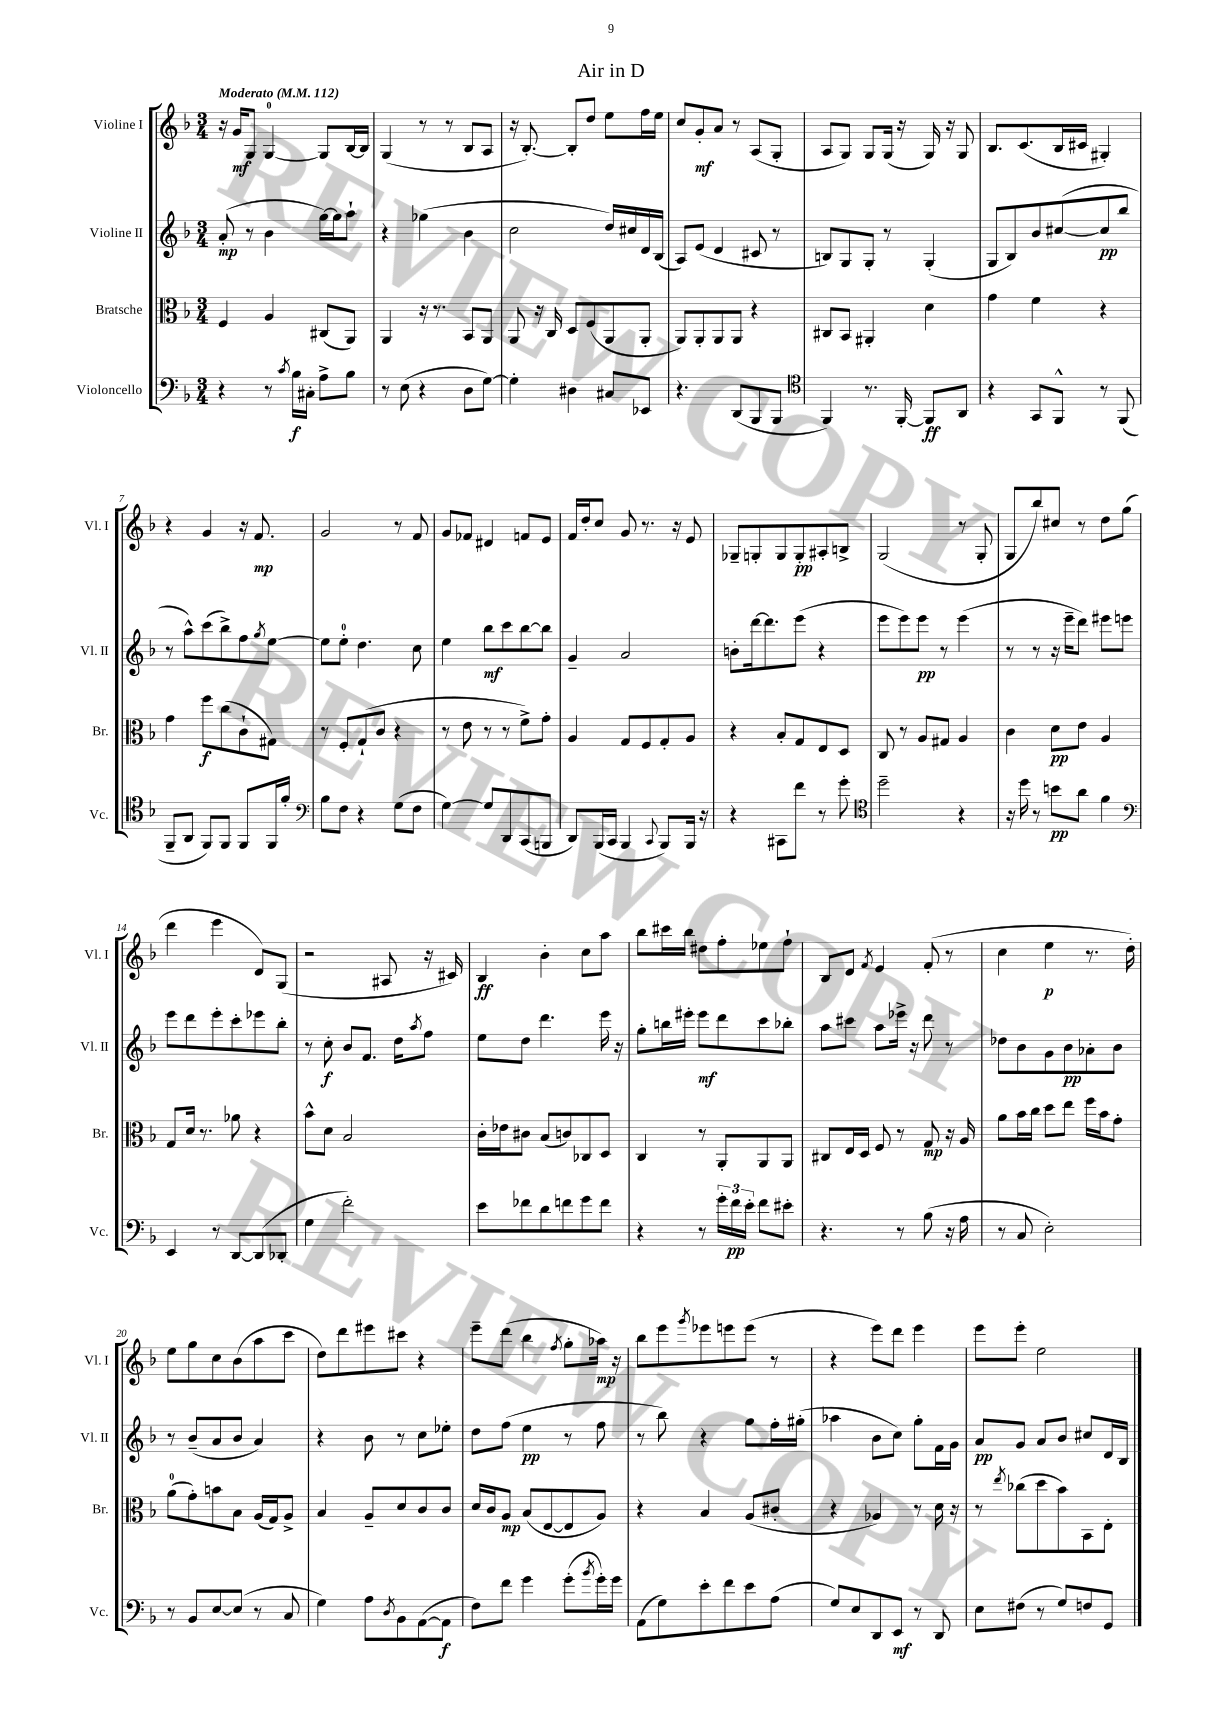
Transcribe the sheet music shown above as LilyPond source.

\header { title = "Air in D" }
<<
\new StaffGroup <<
\new Staff = "s0" \with { instrumentName = "Violine I" shortInstrumentName = "Vl. I" } {
    \clef treble \key f \major \numericTimeSignature \time 3/4 \tempo "Moderato" 4 = 112
    r16 g'16\mf g8 g4-0~ g8 bes16~ bes16 |
    g4( r8 r8 bes8 a8 |
    r16 bes8.~-.) bes8-. d''8 e''8 f''16 e''16 |
    c''8 g'8-.\mf a'8 r8 a8( g8-. |
    a8 g8) g8 g16( r16 g16) r16 g8 |
    bes8. c'8.( bes16 cis'16 gis4-.) |
    r4 g'4 r16 f'8.\mp |
    g'2 r8 f'8 |
    g'8 fes'8 dis'4 f'8 e'8 |
    f'16 d''16-. c''8 g'8 r8. r16 e'8 |
    ges8-- g8-. g8 g8-.\pp ais8-. b8-> |
    g2( r8 g8-. |
    g8 bes''8) cis''8 r8 d''8 g''8( |
    d'''4 e'''4 d'8) g8( |
    r2 ais8 r16 cis'16) |
    bes4\ff bes'4-. c''8 a''8 |
    bes''8 cis'''16 bes''16 dis''8 f''8-. ees''8 f''8-! |
    bes8 d'8 \acciaccatura { f'8 } e'4 f'8-.( r8 |
    c''4 e''4\p r8. d''16-.) |
    e''8 g''8 c''8 bes'8( a''8 c'''8 |
    d''8) d'''8 eis'''8 cis'''8 r4 |
    e'''8-- d'''8( bes''4 \acciaccatura { f''8 } g''8-. aes''16\mp) r16 |
    bes''8 e'''8 \acciaccatura { g'''8 } ees'''8 e'''8 e'''8( r8 |
    r4 e'''8) d'''8 e'''4 |
    e'''8 e'''8-. e''2 \bar "|." |
}
\new Staff = "s1" \with { instrumentName = "Violine II" shortInstrumentName = "Vl. II" } {
    \clef treble \key f \major \numericTimeSignature \time 3/4
    a'8-.\mp( r8 bes'4 g''16~) g''16 a''8-! |
    r4 ges''4( bes'4 |
    c''2 d''16) cis''16 d'16 bes16( |
    a8) e'8( d'4 cis'8 r8 |
    b8) g8 g8-. r8 g4-.( |
    g8 bes8) bes'8 cis''8~( cis''8\pp bes''8 |
    r8 a''8-^) c'''8( bes''8->) f''8 \acciaccatura { g''8 } e''8~ |
    e''8 e''8-0-. d''4. c''8 |
    e''4 bes''8\mf c'''8 bes''8~ bes''8 |
    g'4-- a'2 |
    b'8-. d'''16~ d'''8. e'''8( r4 |
    e'''8 e'''8) e'''8\pp r8 e'''4( |
    r8 r8 r16 e'''16-- d'''8) eis'''8 e'''8 |
    e'''8 d'''8 e'''8-. c'''8-. ees'''8 bes''8-. |
    r8 c''8-.\f bes'8 f'8. d''16 \acciaccatura { a''8 } f''8 |
    e''8 d''8 d'''4. e'''16 r16 |
    g''8-. b''16 eis'''16-. eis'''8\mf d'''8 c'''8 bes''8-. |
    a''8 cis'''8 a''8 ees'''16-> r16 d'''8 r8 |
    des''8 bes'8 g'8 bes'8\pp aes'8-. bes'8 |
    r8 bes'8--( a'8 bes'8 a'4) |
    r4 bes'8 r8 c''8 ees''8-. |
    d''8 f''8( e''4\pp r8 f''8 |
    r8 bes''8) r4 g''8 f''16-. gis''16-.( |
    aes''4 bes'8 c''8) g''8-. f'16 g'16 |
    a'8\pp g'8 a'8 bes'8 cis''8 d'16 bes16 \bar "|." |
}
\new Staff = "s2" \with { instrumentName = "Bratsche" shortInstrumentName = "Br." } {
    \clef alto \key f \major \numericTimeSignature \time 3/4
    f4 a4 cis8( a,8) |
    a,4 r16 r8. bes,8 a,8 |
    a,8 r16 c16 d8 f8( a,8 a,8-. |
    a,8) a,8-. a,8 a,8 r4 |
    cis8 bes,8 ais,4-. d'4 |
    g'4 f'4 r4 |
    g'4 f''8\f c''8( c'8-! gis8) |
    r8 f8-. g8-!( c'8 r4 |
    r8 e'8 r8 r8 f'8->) g'8-. |
    a4 g8 f8 g8-. a8 |
    r4 bes8-. g8 e8 d8 |
    c8 r8 a8 gis8 a4 |
    c'4 d'8\pp e'8 a4 |
    g8 d'16 r8. aes'8 r4 |
    bes'8-^ d'8 bes2 |
    c'16-. ees'16 cis'8 bes8( c'8) ces8 d8 |
    c4 r8 a,8-. a,8 a,8 |
    cis8 e16 d16 f8 r8 g8\mp r16 a16 |
    a'8 bes'16 c''16 d''8 e''8 f''16 bes'16 g'8-. |
    a'8-0( g'8-.) b'8 bes8 a16( g16) a8-> |
    bes4 a8-- d'8 c'8 c'8 |
    d'16 c'16 a8\mp bes8( e8~ e8 a8) |
    r4 bes4 a8( cis'8-. |
    r4 aes4) r8 d'16 r16 |
    r8 \acciaccatura { e''8 } ces''8( d''8 bes'8) bes,8 e8-. \bar "|." |
}
\new Staff = "s3" \with { instrumentName = "Violoncello" shortInstrumentName = "Vc." } {
    \clef bass \key f \major \numericTimeSignature \time 3/4
    r4 r8 \acciaccatura { c'8 } bes16\f cis16-. a8-> bes8 |
    r8 e8( r4 d8 g8~) |
    g4-. dis4 cis8 ees,8 |
    r4. d,8( bes,,8 bes,,8 |
    \clef tenor f,4) r8. f,16~-. f,8\ff a,8 |
    r4 g,8 f,8-^ r8 f,8( |
    f,8-- a,8 f,8) f,8 f,8 f,16 f'16-. |
    \clef bass bes8 f8 r4 g8( f8 |
    g4~) g8 d,8 c,8( b,,8 |
    d,8) bes,,16( c,16 bes,,4 \appoggiatura { c,8 } bes,,8) bes,,16 r16 |
    r4 cis,8 f'8 r8 g'8-. |
    \clef tenor d''2-- r4 |
    r16 d''16 r8 b'8\pp a'8 f'4 |
    \clef bass e,4 r8 d,8~ d,8( des,8-. |
    g4 f'2-.) |
    e'8 fes'8 d'8 f'8 g'8 f'8 |
    r4 r8 \tuplet 3/2 { g'16-. f'16\pp e'16-. } f'8 eis'8-. |
    r4. r8 bes8( r16 a16 |
    r8 c8 e2-.) |
    r8 bes,8 e8~ e8( r8 c8 |
    g4) a8 \acciaccatura { d8 } bes,8 a,8~( a,8\f |
    f8) f'8 g'4 g'8-.( \acciaccatura { bes'8 } g'16-.) g'16 |
    a,8( g8) e'8-. f'8 e'8 a8( |
    g8) e8 d,8 e,8\mf r8 d,8 |
    e8 fis8( r8 g8) f8 g,8 \bar "|." |
}
>>
>>
